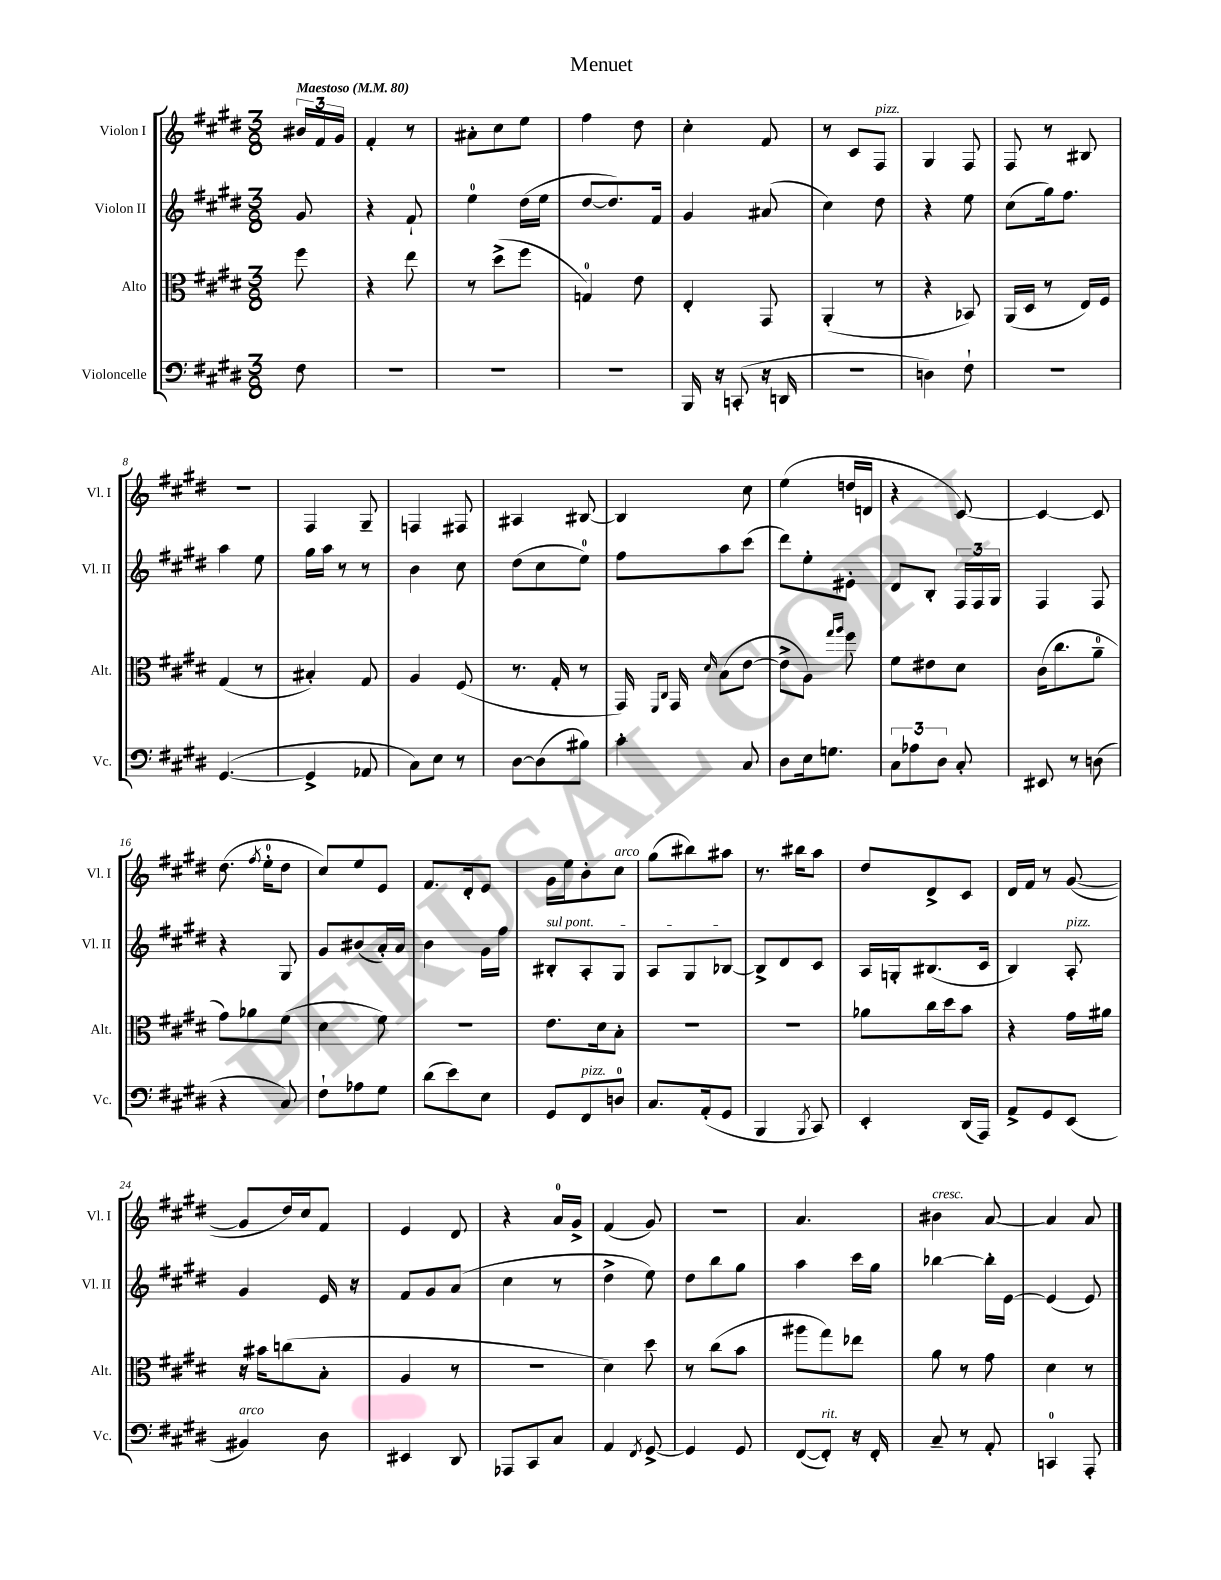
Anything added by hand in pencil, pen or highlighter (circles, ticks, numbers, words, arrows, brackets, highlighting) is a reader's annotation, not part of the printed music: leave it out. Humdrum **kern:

**kern	**kern	**kern	**kern
*staff4	*staff3	*staff2	*staff1
*clefF4	*clefC3	*clefG2	*clefG2
*k[f#c#g#d#]	*k[f#c#g#d#]	*k[f#c#g#d#]	*k[f#c#g#d#]
*M3/8	*M3/8	*M3/8	*M3/8
*MM80	*MM80	*MM80	*MM80
8F#	8ff#	8g#	24b#
.	.	.	24f#
.	.	.	24g#
=	=	=	=
4.r	4r	4r	4f#'
.	8ee	8f#`	8r
=	=	=	=
4.r	8r	4ee	8a#'
.	(8dd#^	.	8cc#
.	8ff#	(16dd#	8ee
.	.	16ee	.
=	=	=	=
4.r	4G)	[8dd#	4ff#
.	.	8.dd#])	.
.	8e	.	8dd#
.	.	16f#	.
=	=	=	=
16BBB	4E'	4g#	4cc#'
16r	.	.	.
(8CC'	.	.	.
16r	8GG#	(8a#	8f#
16DD	.	.	.
=	=	=	=
4.r	(4AA'	4cc#)	8r
.	.	.	8c#
.	8r	8dd#	8F#
=	=	=	=
4D)	4r	4r	4G#
8F#`	8BB-)	8ee	8F#
=	=	=	=
4.r	(16AA	(8cc#	8F#
.	16D#	.	.
.	8r	16gg#)	8r
.	.	8.ff#	.
.	16E)	.	8B#
.	16F#	.	.
=	=	=	=
([4.GG#	(4G#	4aa	4.r
.	8r	8ee	.
=	=	=	=
4GG#^]	4B#')	16gg#	4F#
.	.	16aa	.
.	.	8r	.
8AA-	8G#	8r	8G#~
=	=	=	=
8C#)	4A	4b	4F
8E	.	.	.
8r	(8F#	8cc#	8F#
=	=	=	=
[8D#	8.r	(8dd#	4A#
(8D#]	.	8cc#	.
.	16G#'	.	.
8B#)	8r	8ee)	[8B#
=	=	=	=
4c#'	16GG#)	8ff#	4B#]
.	16qqFF#	.	.
.	16qqC#	.	.
.	16GG#	.	.
.	16qqd#	.	.
.	(8B	8aa	.
8C#	[8e	(8ccc#	8cc#
=	=	=	=
8D#	8e^]	8ddd#)	(4ee
16E	8A)	8ee'	.
8.G	.	.	.
.	16qqgg#	.	.
.	16qqaa	.	.
.	8ff#	8e#'	16dd
.	.	.	16d
=	=	=	=
12C#	8f#	8d#	4r
12A-	.	.	.
.	8e#	8B'	.
12D#	.	.	.
8C#'	8d#	24F#	[8c#)
.	.	24F#	.
.	.	24G#	.
=	=	=	=
8EE#	(16c#	4F#	4c#_
.	8.cc#	.	.
8r	.	.	.
(8D	8a~	8F#	8c#]
=	=	=	=
4r	8g#)	4r	(8.dd#
.	8a-	.	.
.	.	.	8qff#
.	.	.	16ee'
8C#)	(8f#	8G#	8dd#
=	=	=	=
8F#`	4d#	8g#	8cc#)
8A-	.	(8b#	8ee
8G#	8f#)	16a')	8e
.	.	16a	.
=	=	=	=
(8d#	4.r	4b	8.f#
8e)	.	.	.
.	.	.	16d#'
8E	.	16g#	8e
.	.	16ff#	.
=	=	=	=
8GG#	8.e	8B#'	16g#
.	.	.	16ee
8FF#	.	8A'	8b'
.	16d#	.	.
8D	8B'	8G#	8cc#
=	=	=	=
8.C#	4.r	8A	(8gg#
.	.	8G#	8bb#)
(16AA'	.	.	.
8GG#	.	[8B-	8aa#
=	=	=	=
4BBB	4.r	8B-^]	8.r
.	.	8d#	.
.	.	.	16bb#
8qBBB	.	.	.
8CC#)	.	8c#	8aa
=	=	=	=
4EE'	8a-	16A	8dd#
.	.	16G'	.
.	16cc#	(8.B#	8d#^
.	16dd#	.	.
(16DD#	8b	.	8c#
16AAA)	.	16c#	.
=	=	=	=
8AA^	4r	4B)	16d#
.	.	.	16f#
8GG#	.	.	8r
(8EE	16g#	8A'	([8g#
.	16a#	.	.
=	=	=	=
4BB#)	16r	4g#	8g#]
.	16b#	.	.
.	(8cc	.	16dd#)
.	.	.	16cc#
8D#	8B'	16e	8f#
.	.	16r	.
=	=	=	=
4EE#	4A	8f#	4e
.	.	8g#	.
8DD#	8r	(8a	8d#
=	=	=	=
8AAA-	4.r	4cc#	4r
8CC#	.	.	.
8C#	.	8r	16a
.	.	.	16g#^
=	=	=	=
4AA	4d#)	4dd#^	(4f#
8qFF#	.	.	.
[8GG#^	8dd#	8ee)	8g#)
=	=	=	=
4GG#]	8r	8dd#	4.r
.	(8cc#	8bb	.
8GG#	8b	8gg#	.
=	=	=	=
([8FF#	8aa#	4aa	4.a
8FF#'])	8gg#)	.	.
16r	8ee-	16ccc#	.
16FF#'	.	16gg#	.
=	=	=	=
8C#~	8a	[4bb-	4b#
8r	8r	.	.
8AA'	8g#	16bb-']	[8a
.	.	[16e	.
=	=	=	=
4CC	4d#	(4e]	4a]
8AAA'	8r	8e)	8a
==	==	==	==
*-	*-	*-	*-
